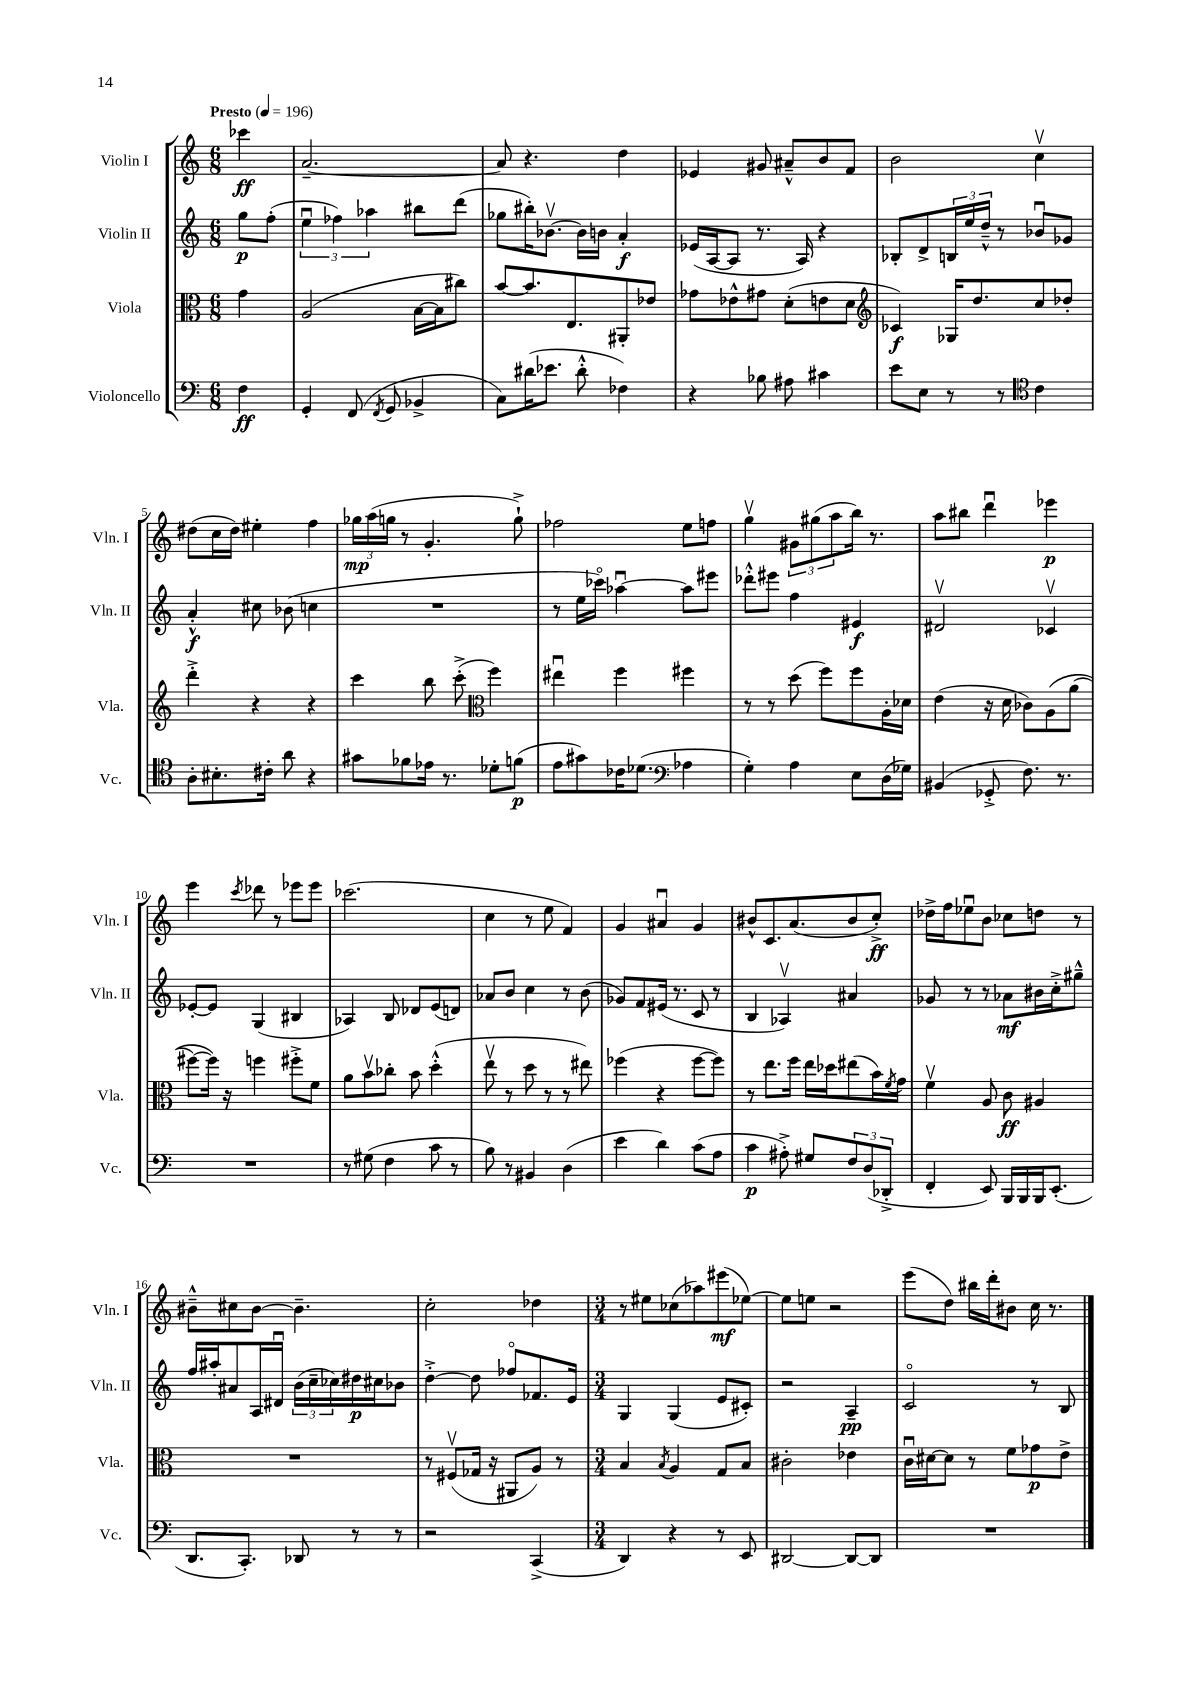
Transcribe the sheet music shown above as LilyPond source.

<<
\new StaffGroup <<
\new Staff = "s0" \with { instrumentName = "Violin I" shortInstrumentName = "Vln. I" } {
    \clef treble \key c \major \numericTimeSignature \time 6/8 \partial 4 \tempo "Presto" 4 = 196
    ces'''4\ff |
    a'2.~-- |
    a'8 r4. d''4 |
    ees'4 gis'8 ais'8---^ b'8 f'8 |
    b'2 c''4\upbow |
    dis''8( c''16 dis''16) eis''4-. f''4 |
    \tuplet 3/2 { ges''16\mp a''16( g''16 } r8 g'4.-. g''8-!->) |
    fes''2 e''8 f''8 |
    g''4\upbow \tuplet 3/2 { gis'8 gis''8( a''8 } b''16) r8. |
    a''8 bis''8 d'''4\downbow ees'''4\p |
    e'''4 \acciaccatura { c'''8 } des'''8 r8 ees'''8 ees'''8 |
    ces'''2.( |
    c''4 r8 e''8 f'4) |
    g'4 ais'4\downbow g'4 |
    bis'8-^ c'8. a'8.( bis'8 c''8-.->\ff) |
    des''16-> f''16 ees''8\downbow b'8 ces''8 d''8 r8 |
    bis'8---^ cis''8 bis'8~ bis'4.-- |
    c''2-. des''4 |
    \numericTimeSignature \time 3/4 r8 eis''8 ces''8( aes''8) eis'''8\mf( ees''8~) |
    ees''8 e''8 r2 |
    e'''8( d''8) bis''16 d'''16-. bis'8 c''16 r8. \bar "|." |
}
\new Staff = "s1" \with { instrumentName = "Violin II" shortInstrumentName = "Vln. II" } {
    \clef treble \key c \major \numericTimeSignature \time 6/8 \partial 4
    g''8\p f''8-.( |
    \tuplet 3/2 { e''4\downbow fes''4) aes''4 } bis''8 d'''8( |
    ges''8 bis''16-.) bes'8.~\upbow bes'16 b'16 a'4-.\f |
    ees'16( a16~ a8 r8. a16) r4 |
    bes8-. d'8-> \tuplet 3/2 { b16 e''16 d''16---^ } r8 bes'8\downbow ges'8 |
    a'4-.-^\f cis''8 bes'8( c''4 |
    R2. |
    r8 e''16 ces'''16\flageolet) aes''4~\downbow aes''8 eis'''8 |
    des'''8-.-^ eis'''8 f''4 eis'4\f |
    dis'2\upbow ces'4\upbow |
    ees'8~-. ees'8 g4( bis4 |
    aes4) b8 des'8 e'8( d'8) |
    aes'8 b'8 c''4 r8 b'8( |
    ges'8) f'8 eis'16( r8. c'8 r8 |
    b4 aes4\upbow) ais'4 |
    ges'8 r8 r8 aes'8\mf bis'16 c''16-.-> gis''8---^ |
    f''16 ais''16-. ais'8 a16 dis'16\downbow \tuplet 3/2 { b'16( c''16-- ces''16) } dis''16\p cis''16 bes'8 |
    d''4~-.-> d''8 fes''8\flageolet fes'8. e'16 |
    \numericTimeSignature \time 3/4 g4 g4( e'8 cis'8-.) |
    r2 a4--\pp |
    c'2\flageolet r8 b8 \bar "|." |
}
\new Staff = "s2" \with { instrumentName = "Viola" shortInstrumentName = "Vla." } {
    \clef alto \key c \major \numericTimeSignature \time 6/8 \partial 4
    g'4 |
    a2( b16~ b16 cis''8) |
    b'8~ b'8. e8. ais,8-. ees'8 |
    ges'8 ees'8-^ gis'8 d'8-.( e'8 d'8 |
    \clef treble ces'4\f) ges16 d''8. c''8 des''8-. |
    d'''4-.-> r4 r4 |
    c'''4 b''8 c'''8-.->( \clef alto f''4) |
    eis''4\downbow f''4 fis''4 |
    r8 r8 d''8( f''8) f''8 a16-. des'16 |
    e'4( r16 d'16 ces'8) a8\( a'8( |
    fis''8~) fis''16\) r16 f''4 fis''8-.-> f'8 |
    a'8 b'8\upbow ces''8-. b'8 d''4-.-^( |
    e''8\upbow r8 d''8 r8 r8 eis''8) |
    fes''4( r4 fes''8~ fes''8) |
    r8 e''8. f''16 e''16 des''16 eis''8( b'16) \acciaccatura { f'8 } g'16 |
    f'4\upbow a8 c'8\ff ais4 |
    R2. |
    r8 fis8\upbow( ges16 r16 ais,8 a8) r8 |
    \numericTimeSignature \time 3/4 b4 \acciaccatura { b8 } a4 g8 b8 |
    cis'2-. ees'4 |
    c'16\downbow dis'16~ dis'8 r8 f'8 ges'8\p e'8-> \bar "|." |
}
\new Staff = "s3" \with { instrumentName = "Violoncello" shortInstrumentName = "Vc." } {
    \clef bass \key c \major \numericTimeSignature \time 6/8 \partial 4
    f4\ff |
    g,4-. f,8( \acciaccatura { f,8 } g,8 bes,4-> |
    c8) dis'16( ees'8. dis'8-.-^ fes4) |
    r4 bes8 ais8 cis'4 |
    e'8 e8 r8 r8 \clef tenor c'4 |
    a8-. bis8.-. cis'16-. a'8 r4 |
    gis'8 fes'8 ees'16 r8. des'8-. f'8\p( |
    e'8 gis'8) ces'16 des'8.( \clef bass aes4 |
    g4-.) a4 e8 d16( ges16) |
    bis,4( ges,8-.-> f8.) r8. |
    R2. |
    r8 gis8( f4 c'8 r8 |
    b8) r8 bis,4 d4( |
    e'4 d'4) c'8( a8 |
    c'4\p ais8-.->) gis8 \tuplet 3/2 { f8 d8( des,8-.-> } |
    f,4-. e,8) b,,16 b,,16 b,,16 e,8.-.( |
    d,8. c,8.-.) des,8 r8 r8 |
    r2 c,4->( |
    \numericTimeSignature \time 3/4 d,4) r4 r8 e,8 |
    dis,2~ dis,8~ dis,8 |
    R2. \bar "|." |
}
>>
>>
